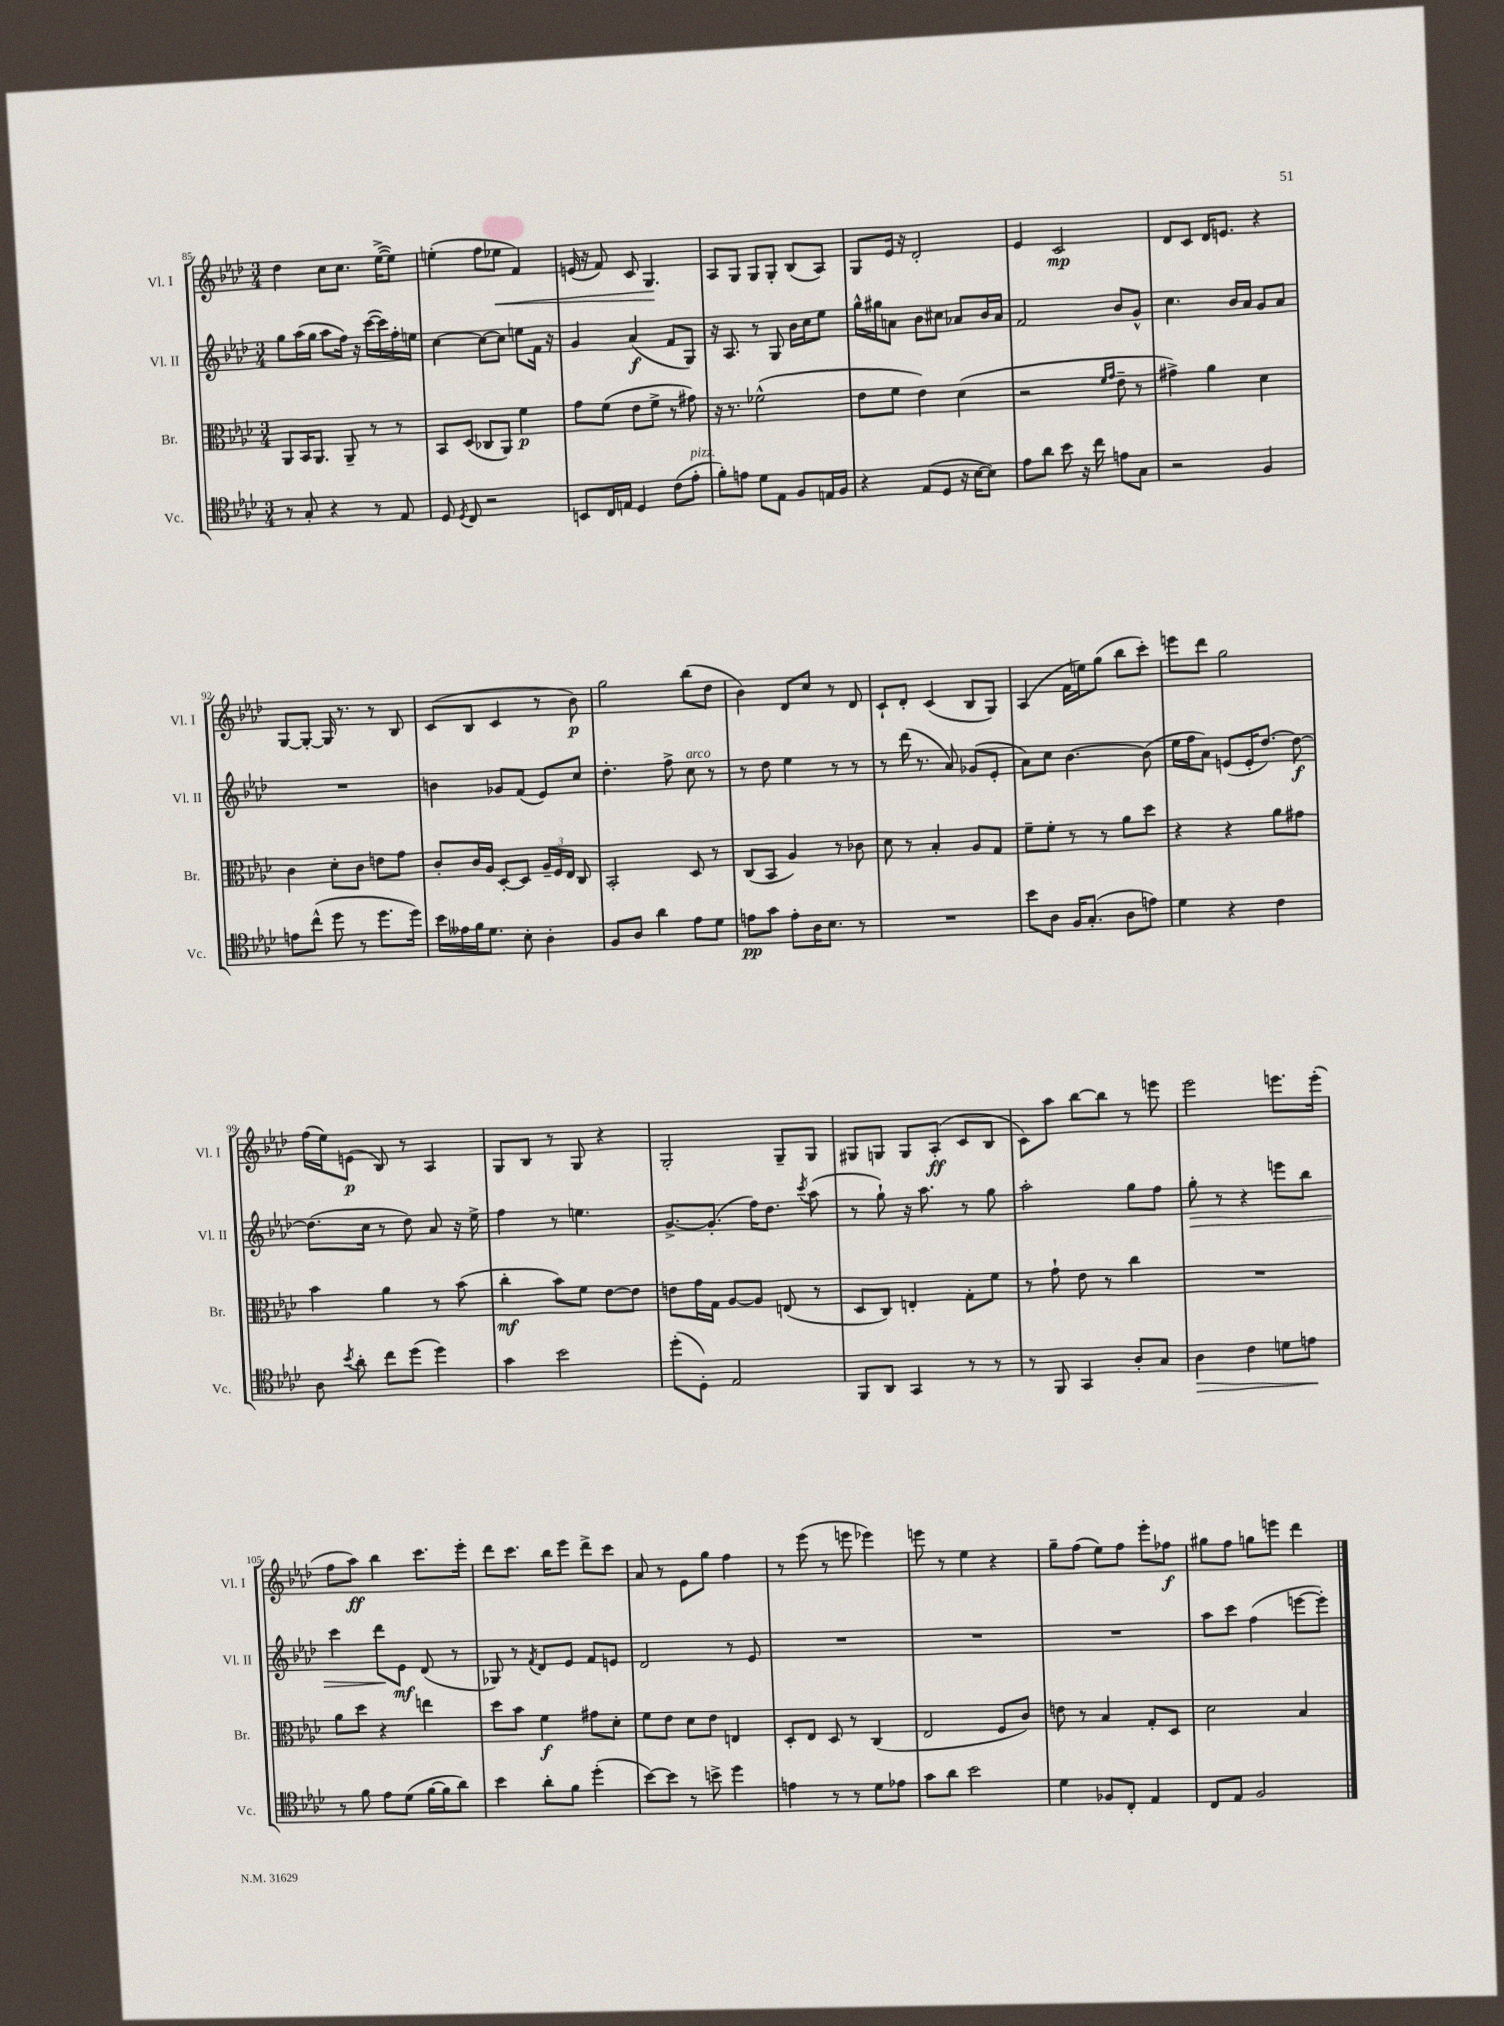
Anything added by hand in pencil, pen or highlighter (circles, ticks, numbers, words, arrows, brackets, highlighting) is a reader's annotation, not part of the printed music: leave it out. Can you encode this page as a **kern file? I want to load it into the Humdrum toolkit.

**kern	**dynam	**kern	**dynam	**kern	**dynam	**kern	**dynam
*part4	*part4	*part3	*part3	*part2	*part2	*part1	*part1
*staff4	*staff4	*staff3	*staff3	*staff2	*staff2	*staff1	*staff1
*I"Vc.	*	*I"Br.	*	*I"Vl. II	*	*I"Vl. I	*
*I'Vc.	*	*I'Br.	*	*I'Vl. II	*	*I'Vl. I	*
*clefC4	*	*clefC3	*	*clefG2	*	*clefG2	*
*k[b-e-a-d-]	*	*k[b-e-a-d-]	*	*k[b-e-a-d-]	*	*k[b-e-a-d-]	*
*M3/4	*	*M3/4	*	*M3/4	*	*M3/4	*
=85	=85	=85	=85	=85	=85	=85	=85
8r	.	8AA-/L	.	8gg\L	.	4dd-\	.
8G'/	.	16BB-/K	.	(16aa-\L	.	.	.
.	.	8.AA-/J	.	16gg\JJ	.	.	.
4r	.	.	.	8aa-\L	.	8cc\L	.
.	.	8AA-~/	.	16ff\Jk)	.	8.cc\J	.
.	.	.	.	16r	.	.	.
8r	.	8r	.	([16ccc\LL	.	.	.
.	.	.	.	16ccc\])	.	([16ee-^\KL	.
8E-/	.	8r	.	16ff'\	.	8ee-\J])	.
.	.	.	.	16een\JJ	.	.	.
=86	=86	=86	=86	=86	=86	=86	=86
8D-/	.	8BB-/L	.	[4cc\	.	(4een'\	.
8qD-/	.	.	.	.	.	.	.
8C/	.	(8D-/J	.	.	.	.	.
2r	.	8C-X/L	.	8cc\L_	.	8ff\L	.
!	!	!	!	!	!	!	!LO:HP:b
.	.	8AA-/J)	.	8cc\J]	.	8ee-X\J	<
.	.	4f\	p	8een\L	.	4f/)	.
.	.	.	.	16f\Jk	.	.	.
.	.	.	.	16r	.	.	.
=87	=87	=87	=87	=87	=87	=87	=87
8BBn/L	.	8g\L	.	4g/	.	(16en/	.
.	.	.	.	.	.	16r	.
16C/L	.	(8f\J	.	.	.	8f/)	.
16En/JJ	.	.	.	.	.	.	.
4D-/	.	8e-\L	.	(4a-/	f	8c/	.
.	.	8f^\J	.	.	.	4.G/	.
(8c\L	.	8r	.	8f/L	.	.	.
!LO:TX:a:i:t=pizz.	!	!	!	!	!	!	!
8e-'\J	.	8g#X\)	.	8G/J)	.	.	.
.	.	.	.	.	.	.	[
=88	=88	=88	=88	=88	=88	=88	=88
8f'\L)	.	16r	.	16r	.	8A-/L	.
.	.	8.r	.	8.A-/	.	.	.
8en\J	.	.	.	.	.	8G/J	.
8d-\L	.	(2f-X^^\	.	8r	.	8G/L	.
8E-\J	.	.	.	8G/	.	8G'/J	.
8F/L	.	.	.	16b-\LL	.	(8B-/L	.
.	.	.	.	16cc\J	.	.	.
16En/L	.	.	.	8ee-\J	.	8A-/J)	.
16F/JJ	.	.	.	.	.	.	.
=89	=89	=89	=89	=89	=89	=89	=89
4r	.	8e-\L	.	16gg^^\LL	.	8G/L	.
.	.	.	.	16gg#X\J	.	.	.
.	.	8f\J	.	8an\J	.	16e-/Jk	.
.	.	.	.	.	.	16r	.
(8E-/L	.	4e-\)	.	8b-\L	.	2d-'/	.
8D-/J	.	.	.	8cc#X\J	.	.	.
16r	.	(4d-\	.	8a-X/L	.	.	.
[16B-\KL	.	.	.	.	.	.	.
8B-\J])	.	.	.	16b-/L	.	.	.
.	.	.	.	16a-/JJ	.	.	.
=90	=90	=90	=90	=90	=90	=90	=90
8e-\L	.	2r	.	2f/	.	4e-/	.
8a-\J	.	.	.	.	.	.	.
8b-\	.	.	.	.	.	2c/	mp
16r	.	.	.	.	.	.	.
16cc\	.	.	.	.	.	.	.
.	.	16qqf/LL	.	.	.	.	.
.	.	16qqg/JJ	.	.	.	.	.
8en\L	.	8e-~\	.	8b-/L	.	.	.
8G\J	.	8r	.	8g^^/J	.	.	.
=91	=91	=91	=91	=91	=91	=91	=91
2r	.	4g#X^\)	.	4.cc\	.	8d-/L	.
.	.	.	.	.	.	8c/J	.
.	.	4a-\	.	.	.	16d-/KL	.
.	.	.	.	.	.	8.en/J	.
.	.	.	.	16b-/LL	.	.	.
.	.	.	.	16a-/JJ	.	.	.
4F/	.	4d-\	.	8g/L	.	4r	.
.	.	.	.	8a-/J	.	.	.
!!LO:LB:g=z
=92	=92	=92	=92	=92	=92	=92	=92
8en\L	.	4c\	.	2.r	.	[8G/L	.
(8cc^^\J	.	.	.	.	.	8G'/J_	.
8dd-\	.	8d-'\L	.	.	.	16G/]	.
.	.	.	.	.	.	8.r	.
8r	.	8c\J	.	.	.	.	.
8.dd-\L	.	8en\L	.	.	.	8r	.
.	.	8g\J	.	.	.	8B-/	.
16dd-\Jk)	.	.	.	.	.	.	.
=93	=93	=93	=93	=93	=93	=93	=93
16b-\LL	.	8c'/L	.	4bn\	.	(8c/L	.
16e--X\	.	.	.	.	.	.	.
16f\J	.	16c/L	.	.	.	8B-/J	.
8.d-\J	.	16A-/JJ	.	.	.	.	.
.	.	[8D-'/L	.	8g-X/L	.	4c/	.
8B-'\	.	8D-/J]	.	(8f/J	.	.	.
4A-'\	.	24A-~/LL	.	8e-/L)	.	8r	.
.	.	24F/	.	.	.	.	.
.	.	24E-/JJ	.	.	.	.	.
.	.	8C/	.	8cc/J	.	8b-\)	p
=94	=94	=94	=94	=94	=94	=94	=94
8F/L	.	2BB-'/	.	4.dd-'\	.	2gg\	.
8A-/J	.	.	.	.	.	.	.
4a-\	.	.	.	.	.	.	.
.	.	.	.	8ff^\	.	.	.
!	!	!	!	!LO:TX:a:i:t=arco	!	!	!
8e-\L	.	8D-/	.	8cc\	.	(8bb-\L	.
8d-\J	.	8r	.	8r	.	8dd-\J	.
=95	=95	=95	=95	=95	=95	=95	=95
8en\L	pp	(8C/L	.	8r	.	4b-\)	.
8g\J	.	8BB-/J	.	8dd-\	.	.	.
8e'\L	.	4A-/)	.	4ee-\	.	8d-/L	.
16A-\K	.	.	.	.	.	8cc/J	.
8.B-\J	.	.	.	.	.	.	.
.	.	8r	.	8r	.	8r	.
8r	.	8c-X\	.	8r	.	8d-/	.
=96	=96	=96	=96	=96	=96	=96	=96
2.r	.	8d-\	.	8r	.	8c`/L	.
.	.	8r	.	(16ddd-\	.	8d-'/J	.
.	.	.	.	8.r	.	.	.
.	.	4B-'/	.	.	.	(4c/	.
.	.	.	.	8a-/)	.	.	.
.	.	8A-/L	.	(8g-X/L	.	8B-/L	.
.	.	8G/J	.	8e-'/J	.	8G/J)	.
=97	=97	=97	=97	=97	=97	=97	=97
8b-\L	.	8f~\L	.	8a-\L)	.	(4A-/	.
8A-\J	.	8f'\J	.	8cc\J	.	.	.
16F/KL	.	8r	.	[4.b-\	.	16f\LL	.
(8.G'/J	.	.	.	.	.	16een\J)	.
.	.	8r	.	.	.	(8gg\J	.
8A-\L	.	8a-\L	.	.	.	8bb-\L	.
8en\J)	.	8dd-\J	.	(8b-\]	.	8ccc'\J)	.
=98	=98	=98	=98	=98	=98	=98	=98
4d-\	.	4r	.	16ee-\LL	.	8eeen\L	.
.	.	.	.	16ff\J	.	.	.
.	.	.	.	8a-\J)	.	8ddd-\J	.
4r	.	4r	.	(8en/L	.	2gg\	.
.	.	.	.	16e'/K	.	.	.
.	.	.	.	[8.dd-/J)	.	.	.
4c\	.	8a-\L	.	.	.	.	.
.	.	8g#X\J	.	8dd-\_	f	.	.
!!LO:LB:g=z
=99	=99	=99	=99	=99	=99	=99	=99
8A-\	.	4b-\	.	(8.dd-\L]	.	(16ff\LL	.
.	.	.	.	.	.	16ee-\J)	.
8qb-/	.	.	.	.	.	.	.
8a-'\	.	.	.	.	.	(8en\J	p
.	.	.	.	16cc\Jk	.	.	.
8cc\L	.	4a-\	.	8r	.	8B-/)	.
(8dd-\J	.	.	.	8dd-\)	.	8r	.
4dd-\)	.	8r	.	8a-/	.	4A-/	.
.	.	(8b-\	.	16r	.	.	.
.	.	.	.	16ee-^\	.	.	.
=100	=100	=100	=100	=100	=100	=100	=100
4g\	.	4cc'\	mf	4ff\	.	8G/L	.
.	.	.	.	.	.	8B-/J	.
2b-\	.	8b-\L)	.	8r	.	8r	.
.	.	8f\J	.	4.een\	.	8G/	.
.	.	[8e-\L	.	.	.	4r	.
.	.	8e-\J]	.	.	.	.	.
=101	=101	=101	=101	=101	=101	=101	=101
(8dd-'\L	.	8en\L	.	[8.g^/L	.	2G'/	.
8D-'\J)	.	16g\L	.	.	.	.	.
.	.	16G\JJ	.	(8.g'/J]	.	.	.
2E-/	.	[8A-/L	.	.	.	.	.
.	.	8A-/J]	.	16ff\KL)	.	.	.
.	.	.	.	8.dd-\J	.	.	.
.	.	(8En/	.	.	.	8G~/L	.
.	.	.	.	8qccc/	.	.	.
.	.	8r	.	(8aa-\	.	8G/J	.
=102	=102	=102	=102	=102	=102	=102	=102
8FF/L	.	8D-/L	.	8r	.	8G#X/L	.
8AA-/J	.	8C/J)	.	8gg`\)	.	8Gn/J	.
4GG/	.	4En'/	.	16r	.	8G/L	.
.	.	.	.	8.aa-\	.	.	.
.	.	.	.	.	.	(8A-'/J	ff
8r	.	8G'\L	.	8r	.	8c/L	.
8r	.	8f\J	.	8gg\	.	8B-/J	.
=103	=103	=103	=103	=103	=103	=103	=103
8r	.	8r	.	2aa-'\	.	8c\L)	.
8FF/	.	8g`\	.	.	.	8aa-\J	.
4GG/	.	8e-\	.	.	.	[8bb-\L	.
.	.	8r	.	.	.	8bb-\J]	.
8A-'/L	.	4cc\	.	8gg\L	.	8r	.
8G/J	.	.	.	8ff\J	.	8eeen\	.
=104	=104	=104	=104	=104	=104	=104	=104
!	!LO:HP:b	!	!	!	!LO:HP:b	!	!
4A-\	>	2.r	.	8gg'\	>	2eee-\	.
.	.	.	.	8r	.	.	.
4c\	.	.	.	4r	.	.	.
8dn\L	.	.	.	8eeen\L	.	8.eeen\L	.
8en\J	.	.	.	8bb-\J	.	.	.
.	.	.	.	.	.	(16eee'\Jk	.
.	]	.	.	.	.	.	.
!!LO:LB:g=z
=105	=105	=105	=105	=105	=105	=105	=105
8r	.	8a-\L	.	4ccc\	.	8ff\L	.
8f\	.	8dd-\J	.	.	.	8aa-\J)	ff
8e-\L	.	4r	.	8ddd-\L	.	4bb-\	.
(8d-\J	.	.	.	8e-\J	] mf	.	.
[16f\LL	.	4een\	.	(8d-/	.	8.ccc\L	.
16f\J]	.	.	.	.	.	.	.
8a-\J)	.	.	.	8r	.	.	.
.	.	.	.	.	.	16eee-'\Jk	.
=106	=106	=106	=106	=106	=106	=106	=106
4b-\	.	8dd-\L	.	8G-X/)	.	8ddd-\L	.
.	.	8b-\J	.	8r	.	8.ccc\J	.
.	.	.	.	8qf/	.	.	.
8a-'\L	.	4f\	f	8d-/L	.	.	.
.	.	.	.	.	.	16bb-\KL	.
8f\J	.	.	.	8e-/J	.	8eee-\J	.
(4dd-'\	.	8g#X\L	.	8f/L	.	8ddd-^\L	.
.	.	8d-'\J	.	8en/J	.	8ccc\J	.
=107	=107	=107	=107	=107	=107	=107	=107
[8b-\L)	.	8f\L	.	2d-/	.	8a-/	.
8b-\J]	.	8e-\J	.	.	.	8r	.
8r	.	8d-\L	.	.	.	8e-\L	.
8bn^\	.	8e-\J	.	.	.	8gg\J	.
4dd-\	.	4En/	.	8r	.	4ff\	.
.	.	.	.	8e-/	.	.	.
=108	=108	=108	=108	=108	=108	=108	=108
4en\	.	8D-'/L	.	2.r	.	8r	.
.	.	8E-/J	.	.	.	(8eee-\	.
8r	.	8D-/	.	.	.	8r	.
8r	.	8r	.	.	.	8eeen\	.
8d-\L	.	(4C/	.	.	.	4eee-X\)	.
8e-X\J	.	.	.	.	.	.	.
=109	=109	=109	=109	=109	=109	=109	=109
8g\L	.	2E-/	.	2.r	.	8eeen\	.
8a-\J	.	.	.	.	.	8r	.
2b-\	.	.	.	.	.	4ee-\	.
.	.	8F/L	.	.	.	4r	.
.	.	8c/J)	.	.	.	.	.
=110	=110	=110	=110	=110	=110	=110	=110
4d-\	.	8en\	.	2.r	.	8gg~\L	.
.	.	8r	.	.	.	(8ff\J	.
8F-X/L	.	4B-/	.	.	.	8ee-\L)	.
8C'/J	.	.	.	.	.	8ff\J	.
4E-/	.	8G'/L	.	.	.	8eee-'\L	.
.	.	8D-/J	.	.	.	8ff-X\J	f
=111	=111	=111	=111	=111	=111	=111	=111
8C/L	.	2d-\	.	8aa-\L	.	8gg#X\L	.
8E-/J	.	.	.	8ccc\J	.	8ff\J	.
2F/	.	.	.	(4ff\	.	8ggn\L	.
.	.	.	.	.	.	8eeen\J	.
.	.	4B-/	.	[8eeen\L	.	4ddd-\	.
.	.	.	.	8eee'\J])	.	.	.
==	==	==	==	==	==	==	==
*-	*-	*-	*-	*-	*-	*-	*-
